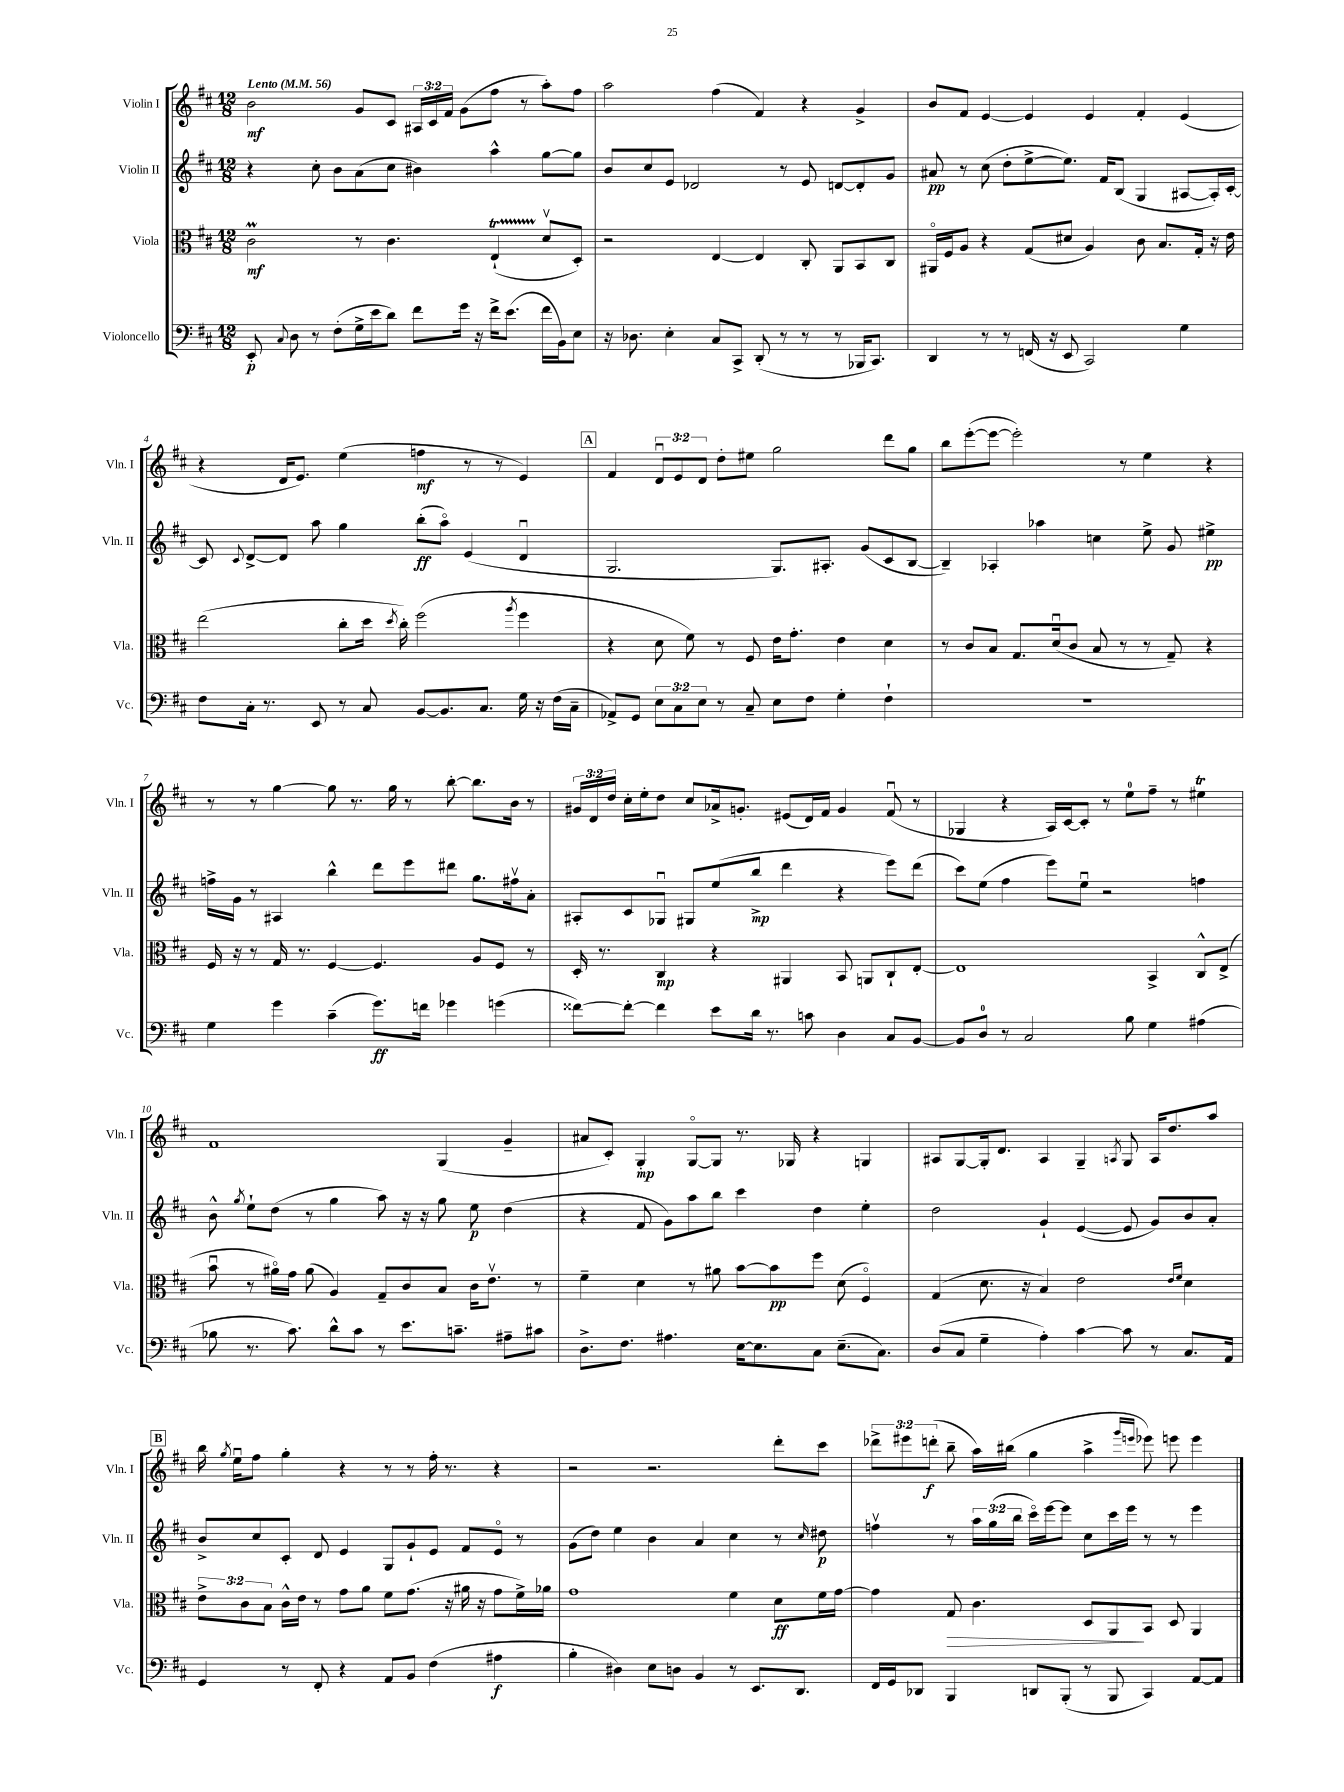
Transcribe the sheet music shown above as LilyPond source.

<<
\new StaffGroup <<
\new Staff = "s0" \with { instrumentName = "Violin I" shortInstrumentName = "Vln. I" } {
    \clef treble \key d \major \numericTimeSignature \time 12/8 \override Staff.TupletNumber.text = #tuplet-number::calc-fraction-text \tempo "Lento" 4 = 56
    \autoBeamOff b'2\mf g'8[ cis'8] \tuplet 3/2 { ais16[ cis'16 fis'16] } g'8[( fis''8] r8 a''8[-.) fis''8] |
    a''2 fis''4( fis'4) r4 g'4-> |
    b'8[ fis'8] e'4~ e'4 e'4 fis'4-. e'4( |
    r4 d'16[ e'8.]) e''4( f''4\mf r8 r8 e'4) |
    \mark \markup { \box "A" } fis'4 \tuplet 3/2 { d'8[\downbow e'8 d'8] } d''8[-. eis''8] g''2 d'''8[ g''8] |
    b''8[ e'''8~-.( e'''8]~ e'''2-.) r8 e''4 r4 |
    r8 r8 g''4~ g''8 r8. g''16 r8 b''8~-. b''8.[ b'16] r8 |
    \tuplet 3/2 { gis'16[ d'16 d''16] } cis''16[-. e''16-. d''8] cis''8[ aes'16-> g'8.]-. eis'8[( d'16) fis'16] g'4 fis'8\downbow( r8 |
    ges4 r4 a16[) cis'16~ cis'8]-. r8 e''8[-0 fis''8]-- r8 eis''4\trill |
    fis'1 g4( g'4-- |
    ais'8[ cis'8]-.) g4-.\mp g8[~\flageolet g8] r8. ges16 r4 g4 |
    ais8[ g8~ g16-. d'8.] ais4 g4-- \acciaccatura { a8 } g8 a16[ d''8. a''8] |
    \mark \markup { \box "B" } b''16 \acciaccatura { g''8 } e''16[\downbow fis''8] g''4-. r4 r8 r8 fis''16-. r8. r4 |
    r2 r2. d'''8[-. cis'''8] |
    \tuplet 3/2 { des'''8[-> eis'''8 d'''8]-.\f( } b''8-- a''16[) bis''16]( g''4 a''4-> \grace { g'''16[ e'''16] } ees'''8) e'''8 e'''4 \bar "|." |
}
\new Staff = "s1" \with { instrumentName = "Violin II" shortInstrumentName = "Vln. II" } {
    \clef treble \key d \major \numericTimeSignature \time 12/8 \override Staff.TupletNumber.text = #tuplet-number::calc-fraction-text
    \autoBeamOff r4 cis''8-. b'8[ a'8( cis''8] bis'4) a''4-^ g''8[~ g''8] |
    b'8[ cis''8 e'8] des'2 r8 e'8 d'8[~ d'8-. g'8] |
    ais'8\pp r8 cis''8( d''8[-. e''8~-> e''8.]) fis'16[ b8]( g4 ais8[~ ais16-.) cis'16]~-. |
    cis'8 \appoggiatura { cis'8 } d'8[~-> d'8] a''8 g''4 b''8[-.\ff( a''8]\flageolet) e'4( d'4\downbow |
    \mark \markup { \box "A" } g2. g8.[) ais8.]-. g'8[( cis'8 b8]~ |
    b4--) aes4-. aes''4 c''4 e''8-> g'8 eis''4->\pp |
    f''16[-> g'16] r8 ais4 b''4-^ d'''8[ e'''8 dis'''8] g''8.[ fis''16\upbow a'8]-. |
    ais8[-. cis'8 ges8]\downbow gis8[ e''8( b''8]->\mp d'''4 r4 e'''8[) d'''8]( |
    cis'''8[) e''8]( fis''4 e'''8[) e''8]\downbow r2 f''4 |
    b'8-^ \acciaccatura { g''8 } e''8[-! d''8]( r8 g''4 a''8) r16 r16 g''8 e''8\p d''4( |
    r4 fis'8 g'8[) a''8 b''8] cis'''4 d''4 e''4-. |
    d''2 g'4-! e'4~( e'8 g'8[) b'8 a'8]-. |
    \mark \markup { \box "B" } b'8[-> cis''8 cis'8]-. d'8 e'4 g8[ g'8-! e'8] fis'8[ e'8]\flageolet r8 |
    g'8[( d''8]) e''4 b'4 a'4 cis''4 r8 \grace { cis''16 } dis''8\p |
    f''4\upbow r8 \tuplet 3/2 { a''16[ g''16( b''16] } cis'''16[\flageolet) e'''16~ e'''8] cis''8[ cis'''16 e'''16] r8 r8 e'''4 \bar "|." |
}
\new Staff = "s2" \with { instrumentName = "Viola" shortInstrumentName = "Vla." } {
    \clef alto \key d \major \numericTimeSignature \time 12/8 \override Staff.TupletNumber.text = #tuplet-number::calc-fraction-text
    \autoBeamOff cis'2\prall\mf r8 cis'4. e4-!\startTrillSpan( d'8[\upbow\stopTrillSpan d8]-.) |
    r2 e4~ e4 cis8-. a,8[ b,8 cis8] |
    ais,16[\flageolet fis16 a8] r4 g8[( dis'8] a4) cis'8 b8.[ g16]-. r16 e'16 |
    e''2( cis''8[-. d''16] \acciaccatura { d''8 } cis''16-.) fis''2( \acciaccatura { a''8 } fis''4 |
    \mark \markup { \box "A" } r4 d'8 fis'8) r8 fis8 e'16[ g'8.]-. e'4 d'4 |
    r8 cis'8[ b8] g8.[ d'16\downbow( cis'8] b8 r8 r8 g8--) r4 |
    fis16 r16 r8 g16 r8. fis4~ fis4. a8[ fis8] r8 |
    d16-. r8. cis4\mp r4 ais,4 b,8 a,8[ cis8-! e8]~-. |
    e1 b,4-> cis8[-^ e8]->( |
    b'8\downbow r8 ais'16[\flageolet) g'16] ais'8( a4) g8[-- cis'8 b8] cis'16[ e'8.]\upbow r8 |
    fis'4-- d'4 r8 ais'8 b'8[~ b'8\pp fis''8] d'8( fis4\flageolet) |
    g4( d'8. r16 b4) e'2 \grace { e'16[ fis'16] } d'4 |
    \mark \markup { \box "B" } \tuplet 3/2 { e'8[-> cis'8 b8] } cis'16[-^ e'16] r8 g'8[ a'8] fis'8[ g'8.]( r16 ais'16 r16 g'8[ fis'16->) aes'16] |
    g'1 fis'4 d'8[\ff fis'16 g'16]~ |
    g'4 g8\> cis'4. d8[ a,8\! b,8] d8 a,4 \bar "|." |
}
\new Staff = "s3" \with { instrumentName = "Violoncello" shortInstrumentName = "Vc." } {
    \clef bass \key d \major \numericTimeSignature \time 12/8 \override Staff.TupletNumber.text = #tuplet-number::calc-fraction-text
    \autoBeamOff e,8-.\p \appoggiatura { cis8 } d8 r8 fis8[-.( g16-> e'16 d'8]) fis'8[ g'16] r16 fis'16[-> e'8.]( fis'16[ b,16) e8] |
    r16 des8. e4-. cis8[ cis,8]-> d,8-.( r8 r8 r8 bes,,16[ cis,8.]) |
    d,4 r8 r8 f,16( r16 e,8 cis,2) g4 |
    fis8[ cis16]-. r8. e,8 r8 cis8 b,8[~ b,8. cis8.] g16 r16 fis16[( cis16]-- |
    \mark \markup { \box "A" } aes,8[->) g,8] \tuplet 3/2 { e8[ cis8 e8] } r8 cis8-- e8[ fis8] g4-. fis4-! |
    R1. |
    g4 g'4 cis'4--( g'8.[\ff) f'16] ges'4 g'4( |
    fisis'8[~) fisis'8]~-. fisis'4 e'8[ d'16] r8. c'8 d4 cis8[ b,8]~ |
    b,8[ d8]-0 r8 cis2 b8 g4 ais4( |
    bes8 r8. cis'8.) d'8[-^ cis'8] r8 e'8.[ c'8.]-- ais8[-- cis'8] |
    d8.[-> fis8.] ais4. e16[~ e8. cis8] e8.[--( cis8.]) |
    d8[( cis8] g4-- a4-.) cis'4~ cis'8 r8 cis8.[ a,16] |
    \mark \markup { \box "B" } g,4 r8 fis,8-. r4 a,8[ b,8] fis4( ais4\f |
    b4-. dis4) e8[ d8] b,4 r8 e,8.[ d,8.] |
    fis,16[ g,16 des,8] b,,4 d,8[ b,,8]-.( r8 b,,8 cis,4) a,8[~ a,8] \bar "|." |
}
>>
>>
